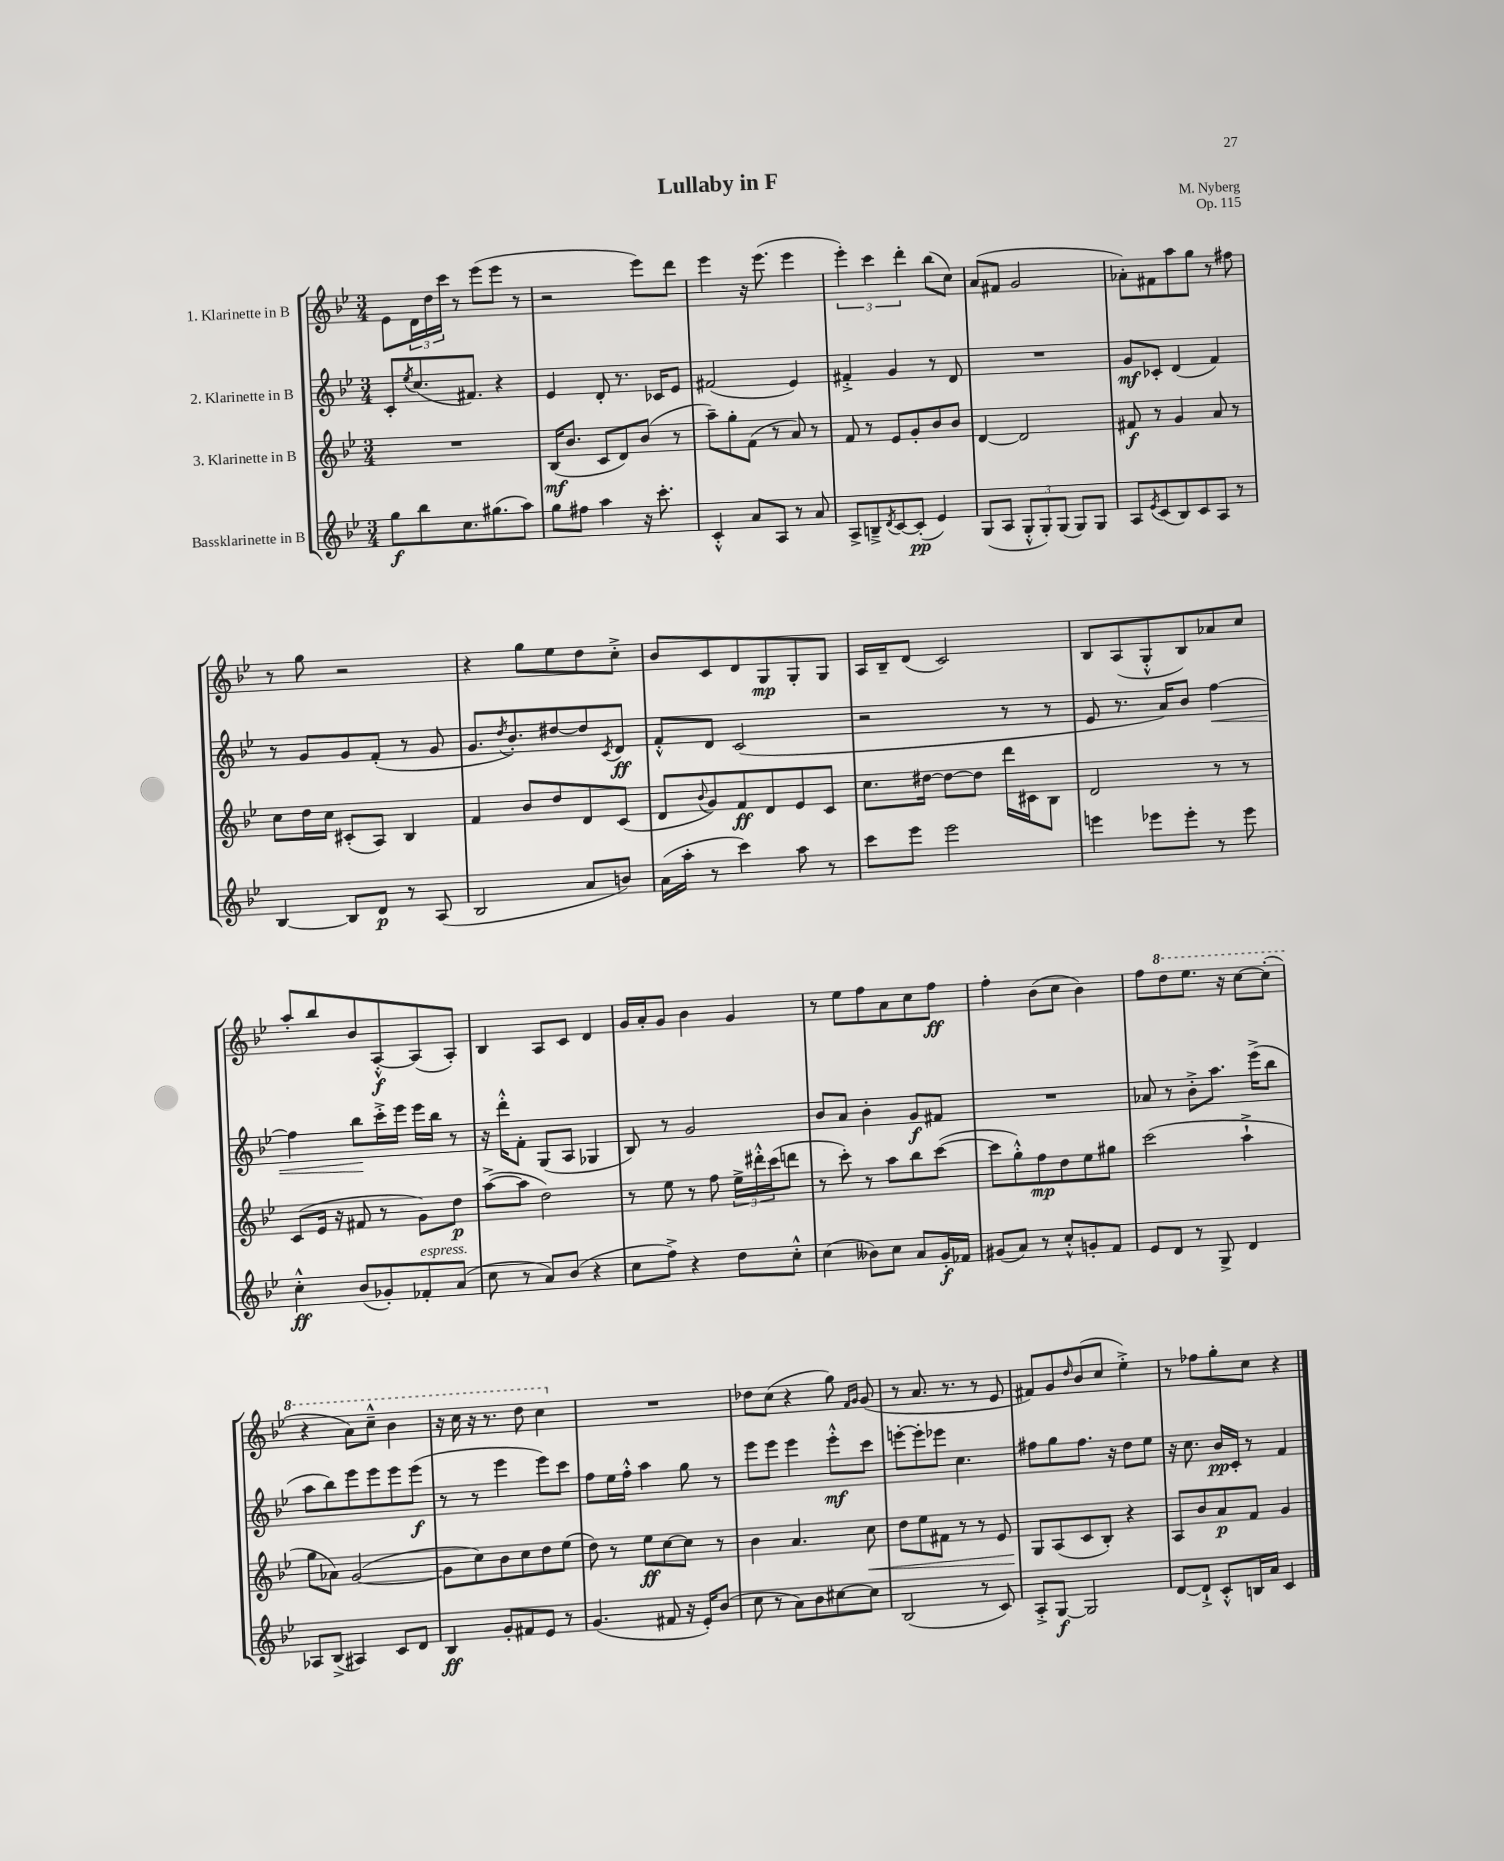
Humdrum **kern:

**kern	**kern	**kern	**kern
*staff4	*staff3	*staff2	*staff1
*clefG2	*clefG2	*clefG2	*clefG2
*k[b-e-]	*k[b-e-]	*k[b-e-]	*k[b-e-]
*M3/4	*M3/4	*M3/4	*M3/4
8gg	2.r	8c'	8e-
.	.	8qee-	.
8bb-	.	(8.cc	24d
.	.	.	24dd
.	.	.	24ccc
8.cc	.	.	8r
.	.	8.f#)	.
.	.	.	(8eee-
(8.gg#	.	.	.
.	.	4r	8eee-
8aa)	.	.	8r
=	=	=	=
8gg	(16B-	4e-	2r
.	8.b-	.	.
8ff#	.	.	.
4aa	8c	8d'	.
.	8d)	8.r	.
16r	(8b-	.	8eee-)
8.ccc'	.	16c-	.
.	8r	8e-	8ddd
=	=	=	=
4c'^^	8aa~)	(2f#	4eee-
.	8gg'	.	.
8a	(8f	.	16r
.	.	.	(8.eee-
8A	8r	.	.
8r	8a)	4e-)	4eee-
8a	8r	.	.
=	=	=	=
8A^	8f	4f#'^	6eee-')
8B~^	8r	.	.
.	.	.	6ccc
8qd	.	.	.
[8c	8e-	4g	.
.	.	.	6ddd'
(8c']	8g'	.	.
4e-)	8b-	8r	(8bb-
.	8b-	8d	8cc)
=	=	=	=
(8G	[4d	2.r	(8a
8A	.	.	8f#
12G'^^	2d]	.	2g
12G')	.	.	.
(12G	.	.	.
8G)	.	.	.
8G	.	.	.
=	=	=	=
8A	8f#	8g	8a-')
8qe-	.	.	.
(8c	8r	8c-'	8f#
8B-)	4g	(4d	8aa
8c	.	.	8gg
8A	8a	4f)	8r
8r	8r	.	8ff#
=	=	=	=
[4B-	8cc	8r	8r
.	16dd	8g	8gg
.	16cc	.	.
8B-]	(8c#'	8g	2r
8d	8A)	(8f'	.
8r	4B-	8r	.
(8A	.	8g	.
=	=	=	=
2B-	4f	8.g	4r
.	.	8qdd	.
.	.	8.b-')	.
.	8b-	.	8gg
.	8dd	[8dd#	8ee-
8a	8d	8dd#]	8dd
.	.	8qc	.
8b)	(8c	8d	8cc'^
=	=	=	=
(16a	8d	8f'^^	8b-
16aa'	.	.	.
.	8qqb-	.	.
8r	8g)	8d	8c
4ccc)	8f	(2c	8d
.	8d	.	8G
8aa	8e-	.	8G'
8r	8c	.	8G
=	=	=	=
8ccc	8.cc	2r	16A
.	.	.	16B-~
8eee-	.	.	(8d
.	[16dd#	.	.
2eee-	8dd#_	.	2c)
.	8dd#]	.	.
.	16ddd	8r	.
.	16c#	.	.
.	8B-	8r	.
=	=	=	=
4eee	2d	8e-	8B-
.	.	8.r	(8A
8eee-	.	.	8G'^^
.	.	16a)	.
8eee-'	.	8b-	8B-)
8r	8r	[4ff	8a-
8eee-	8r	.	8cc
=	=	=	=
4cc'^^	(8c	4ff]	8aa'
.	16e-	.	8bb-
.	16r	.	.
(8b-	8f#	8bb-	8b-
8g-')	8r	16ccc'^	[8A'^^
.	.	16eee-	.
8f-'	8g)	16eee-	(8A]
.	.	16bb-	.
(8a	8dd	8r	8A')
=	=	=	=
8cc	([8aa^	16r	4B-
.	.	16ddd'^^	.
8r	8aa]	8f'	.
8a)	2dd)	(8G	8A
(8b-	.	8A	8c
4r	.	4G-	4d
=	=	=	=
8cc	8r	8B-)	16g
.	.	.	16a'
8ff^)	8ee-	8r	8g
4r	8r	2g	4b-
.	8ff	.	.
8dd	24ee-^	.	4g
.	24ddd#'^^	.	.
.	(24ccc	.	.
8cc'^^	8ddd	.	.
=	=	=	=
(4cc	8r	8b-	8r
.	8ccc')	8a	8ee-
8b--)	8r	4b-'	8ff
8cc	8aa	.	8a
8a	8bb-	8g	8cc
16g'	([8ccc	8f#	8ff
16f-	.	.	.
=	=	=	=
(8g#	8ccc]	2.r	4ff'
8a)	8gg'^^)	.	.
8r	8ff	.	(8b-
8cc'^^	8dd	.	8cc
8g'	8ee-	.	4b-)
8f	8gg#	.	.
=	=	=	=
8e-	(2ccc	8a-	8ff
8d	.	8r	8ddd
8r	.	8b-'^	8.eee-
8G^	.	8.aa	.
.	.	.	16r
4d	4aa`^	.	[8ccc
.	.	(16eee-^	.
.	.	8bb-	(8ccc']
=	=	=	=
8A-	8gg	8aa	4r
(8B-^	8a-)	8bb-)	.
4A#)	([2g	8eee-	8aa)
.	.	8eee-	8ccc~^^
8c	.	8eee-	4bb-
8d	.	(8eee-	.
=	=	=	=
4B-	8g]	8r	16r
.	.	.	16ccc
.	8cc)	8r	16r
.	.	.	8.r
8g'	8b-	4eee-	.
8f#	8cc	.	8ddd
8e-	8dd	8eee-)	4ccc
8r	(8ee-	8ccc	.
=	=	=	=
(4.g	8dd)	8ff	2.r
.	8r	16ee-	.
.	.	16ff'^^	.
.	8ee-	4aa	.
8f#	[8cc	.	.
16r	8cc]	8gg	.
16e-')	.	.	.
(8b-	8r	8r	.
=	=	=	=
8cc	4b-	8eee-	8dd-
8r	.	8eee-	(8cc
8a)	4.a	4eee-	4r
8b-	.	.	.
[8cc#	.	8eee-'^^	8gg)
.	.	.	16qqf
.	.	.	16qqg
8cc#]	8cc	8ccc	(8g
=	=	=	=
(2B-	8dd	[8eee'	8r
.	8ee-	8eee']	8.a
.	8f#	8eee-	.
.	.	.	8.r
.	8r	4.cc	.
8r	8r	.	8r
8c)	8e-	.	8e-
=	=	=	=
8A'^	8G	8ff#	8f#)
[8G	(8A	8gg	8g
.	.	.	16qqdd
2G]	8c	8.ff#	(8b-
.	8B-')	.	8cc
.	.	16r	.
.	4r	8dd	4ee-'^)
.	.	8ee-	.
=	=	=	=
[8d	8A	16r	8r
.	.	8.cc	.
8d`^]	8b-	.	8ff-
8c'^^	8a	16b-	8gg'
.	.	16c'	.
16B	8f	8r	8cc
16a	.	.	.
4c	4g	4f	4r
==	==	==	==
*-	*-	*-	*-
